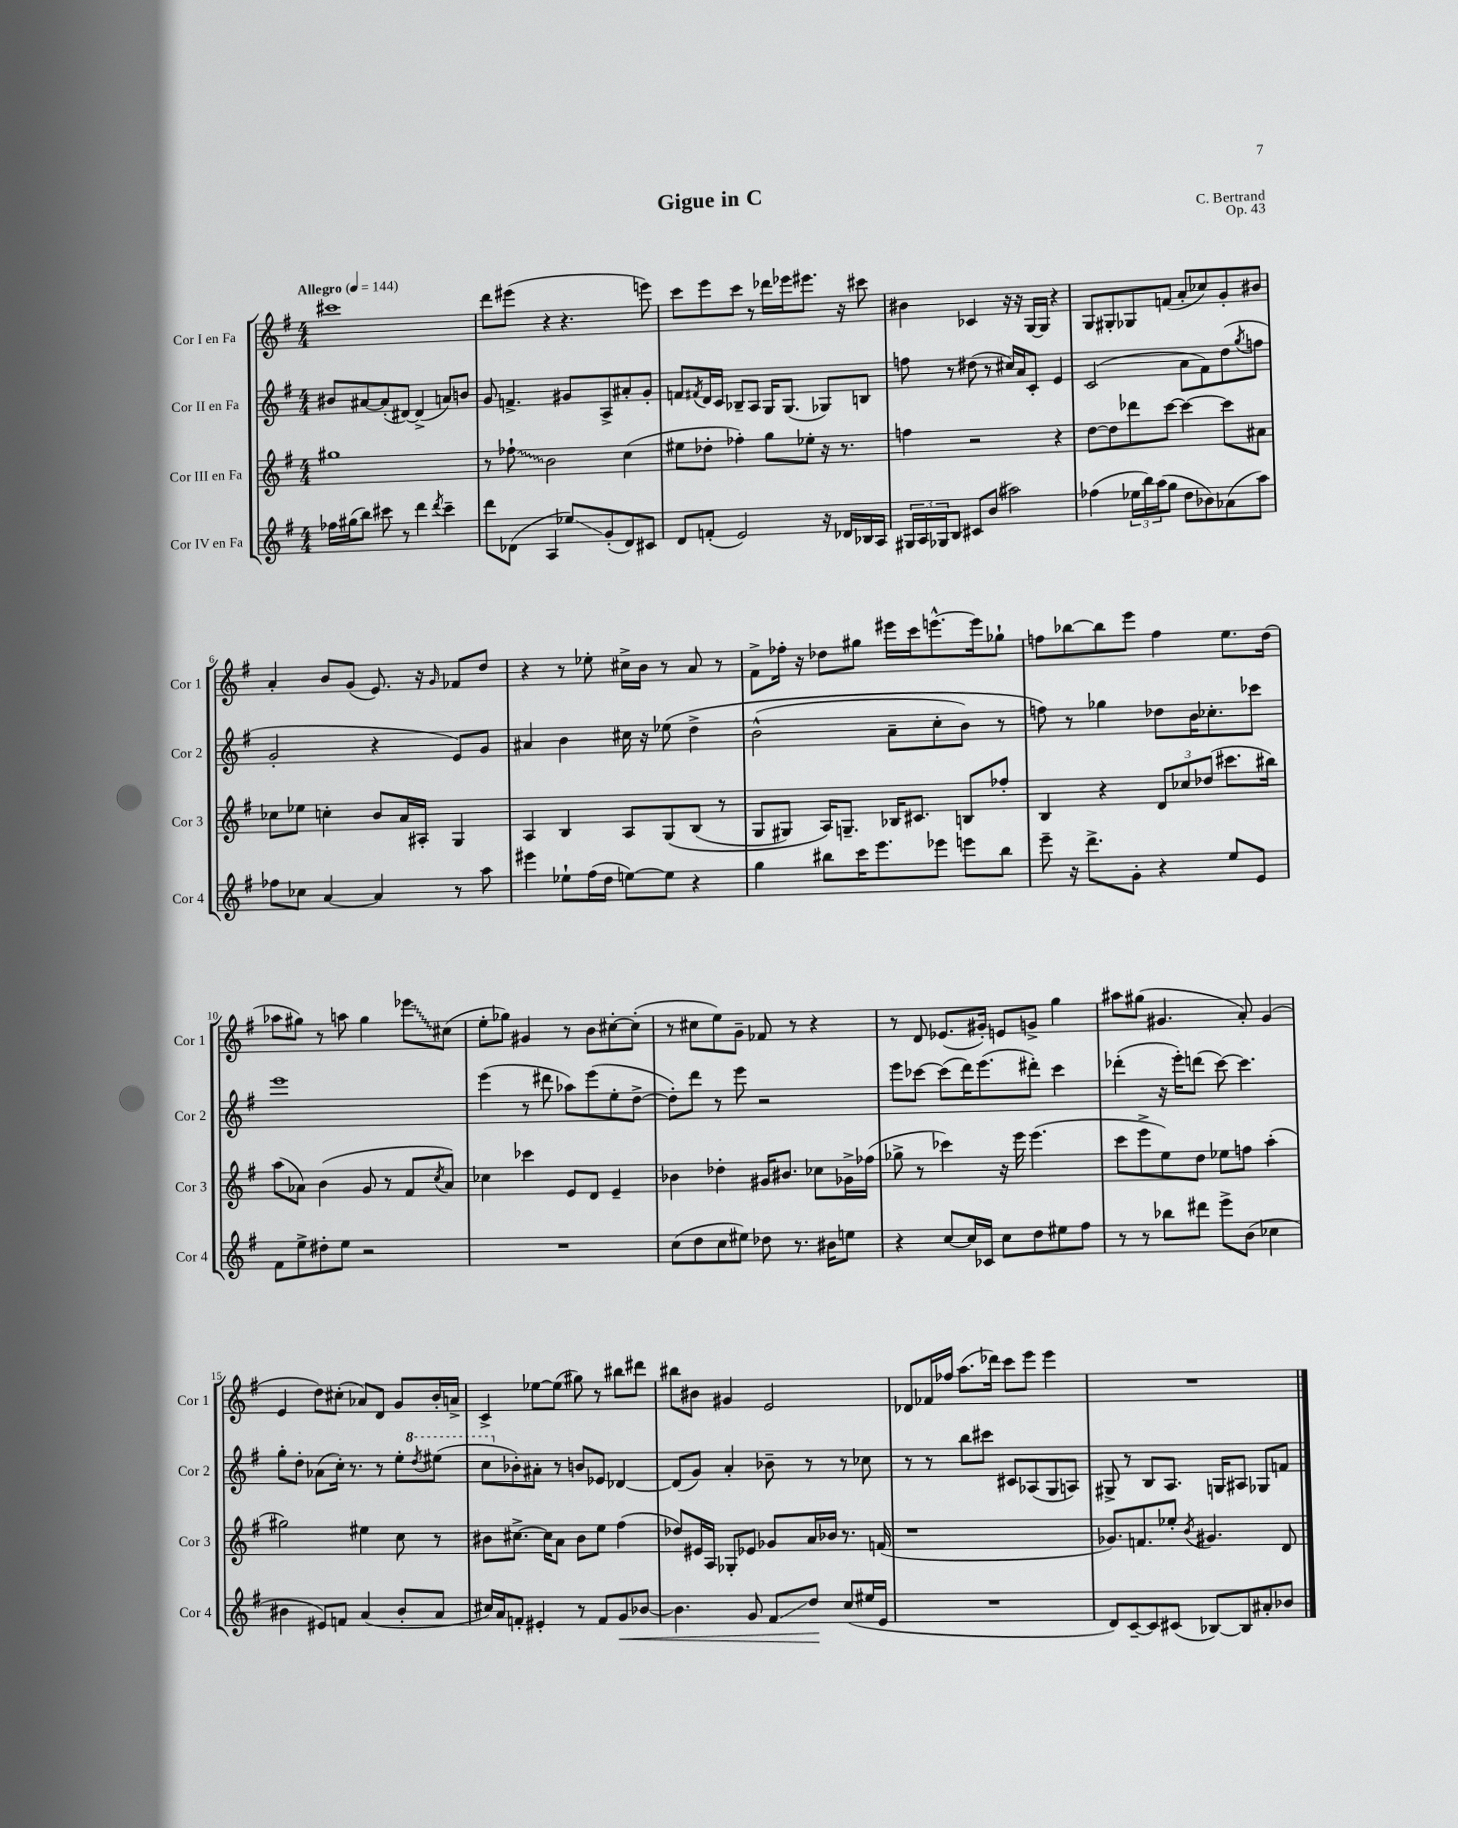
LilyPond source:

\header { title = "Gigue in C" composer = "C. Bertrand" opus = "Op. 43" }
<<
\new StaffGroup <<
\new Staff = "s0" \with { instrumentName = "Cor I en Fa" shortInstrumentName = "Cor 1" } {
    \clef treble \key g \major \numericTimeSignature \time 4/4 \tempo "Allegro" 4 = 144
    cis'''1 |
    d'''8 eis'''8( r4 r4. e'''8) |
    c'''8 e'''8 c'''8 r8 des'''16 ees'''16 eis'''8. r16 cis'''8 |
    bis'4 ces'4 r16 r16 g16~ g16 r4 |
    g8 gis8-. ges8 f'8( a'8-. ces''8) g'8-. bis'8 |
    a'4-. b'8 g'8( e'8.) r16 \grace { g'16 } fes'8 d''8 |
    r4 r8 ees''8-. cis''16-> b'16 r8 a'8 r8 |
    fis'8-> fes''16-. r16 des''8 gis''8 eis'''16 c'''16 e'''8.~-^ e'''16 ges''8-! |
    f''8 bes''8~ bes''8 e'''8 f''4 e''8. d''16( |
    aes''8 gis''8) r8 a''8 gis''4 \once \override Glissando.style = #'zigzag ees'''8\glissando cis''8( |
    e''8-. ges''8) gis'4 r8 b'8 cis''8~-. cis''8-.( |
    r8 cis''8 e''8) g'8-- fes'8 r8 r4 |
    r8 d'8 ees'8.( gis'16-.) e'8 g'8-> g''4 |
    ais''8 gis''8( gis'4. a'8-.) gis'4( |
    e'4 d''8) cis''8-.( aes'8) d'8 g'8 b'16-. a'16-> |
    c'4-> ees''8~ ees''8( gis''8) r8 bis''8 dis'''8 |
    bis''8 bis'8 gis'4 e'2 |
    des'8 fes'16 fes''16 a''8.( des'''16) c'''8 e'''8 e'''4 |
    R1 \bar "|." |
}
\new Staff = "s1" \with { instrumentName = "Cor II en Fa" shortInstrumentName = "Cor 2" } {
    \clef treble \key g \major \numericTimeSignature \time 4/4
    bis'8 ais'8~ ais'8-.( dis'8~) dis'4->( a'8) b'8 |
    g'8 f'4.-> gis'8 a8-> ais'8-. gis'8-. |
    f'8 \acciaccatura { fis'8 } d'16 c'16 bes8-- a8 g16 g8.( ges8) b8 |
    f''8 r8 dis''8( r8 cis''16) a'16 c'8-. e'4 |
    c'2( a'8 fis'8) d''8( \acciaccatura { g''8 } f''8 |
    g'2-. r4 e'8) g'8 |
    ais'4 b'4 cis''16 r16 ees''8\( d''4-> |
    b'2-^( a'8-- c''8-. b'8) r8 |
    f''8\) r8 ges''4 des''8 b'16 ces''8.-. ces'''8 |
    e'''1 |
    e'''4( r8 dis'''8 aes''8) e'''8( e''8-. d''8~-> |
    d''8-.) d'''8 r8 e'''8 r2 |
    e'''8 ces'''8~ ces'''8( d'''16) e'''8.( dis'''8-.) ces'''4 |
    des'''4-.( r16 e'''16-.) d'''8( c'''8~) c'''4. |
    g''8-. d''8-. aes'8( c''16-.) r8. r8 e''8-. \ottava #1 \acciaccatura { d'''8 } eis'''8( |
    c'''8 \ottava #0 bes'8-.) ais'8-. r8 b'8 ees'8 des'4~ |
    des'8( g'8) a'4-. bes'8-- r8 r8 ces''8 |
    r8 r8 b''8 cis'''8 cis'8 aes8( g8 a8) |
    gis8-> r8 b8 a8. g16 ais8 ges8 f'8 \bar "|." |
}
\new Staff = "s2" \with { instrumentName = "Cor III en Fa" shortInstrumentName = "Cor 3" } {
    \clef treble \key g \major \numericTimeSignature \time 4/4
    gis''1 |
    r8 \once \override Glissando.style = #'zigzag fes''8-!\glissando b'2 c''4( |
    eis''8 des''8-. fes''4-.) g''8 ees''8-. r16 r8. |
    f''4 r2 r4 |
    d''8~ d''8 des'''8 c'''8~ c'''4~ c'''8 ais'8 |
    ces''8 ees''8 c''4-. b'8 a'16 ais16-. g4 |
    a4 b4 a8 g8\( b8( r8 |
    g8 gis8) a16\) g8.-- bes16 cis'8. b8 fes''8-. |
    b4 r4 \tuplet 3/2 { d'8 ces''8 des''8( } cis'''8. bis''16) |
    a''8( aes'8) b'4( g'8 r8 fis'8 \acciaccatura { c''8 } aes'8) |
    ces''4 ces'''4 e'8 d'8 e'4-- |
    bes'4 des''4-. gis'16 bis'8. ces''8 ges'16-> fes''16( |
    ges''8-> r8 ces'''4) r16 e'''16 e'''4.( |
    c'''8 e'''8-> e''8) d''8 ees''8 f''8 a''4-.( |
    gis''2) eis''4 c''8 r8 |
    bis'8 cis''8.~-> cis''16 a'8 bis'8 e''8 fis''4( |
    des''8) eis'16 a16 ges8-. ees'8 ges'8 a'16 bes'16 r8. f'16( |
    r1 |
    ges'8.) f'8. ees''8-. \acciaccatura { b'8 } gis'4. d'8 \bar "|." |
}
\new Staff = "s3" \with { instrumentName = "Cor IV en Fa" shortInstrumentName = "Cor 4" } {
    \clef treble \key g \major \numericTimeSignature \time 4/4
    fes''16 gis''16( b''8) cis'''8 r8 d'''4 \acciaccatura { d'''8 } cis'''4-- |
    d'''8 des'8( a4 ees''8\glissando) g'8-.( des'8) cis'8 |
    d'8 f'8-.( e'2) r16 des'16 bes16 a16 |
    \tuplet 3/2 { gis16 a16 ges16 } b8 cis'8 b'8( ais''2) |
    fes''4( \tuplet 3/2 { ees''16 b''16) a''16( } g''8 d''8 bes'8) aes'8( a''8) |
    fes''8 ces''8 a'4~ a'4 r8 a''8 |
    eis'''4 ees''8-! fis''16( d''16 e''8~) e''8 r4 |
    g''4 bis''8 c'''16 e'''8. ees'''8 e'''8 bis''8 |
    e'''8-- r16 d'''8.-> g'8-. r4 e''8 e'8 |
    fis'8 e''8-> dis''8-. e''8 r2 |
    R1 |
    c''8( d''8 c''8 eis''8) des''8 r8. bis'16 e''8 |
    r4 c''8~ c''16 ces'16 c''8 d''8 eis''8 fis''8 |
    r8 r8 bes''8 dis'''8 e'''8-> b'8( ces''4 |
    bis'4 eis'8) f'8 a'4( bis'8-. a'8 |
    cis''16) a'16 f'8-. eis'4-. r8 f'8 g'8\< bes'8~ |
    bes'4. g'8 fis'8\glissando d''8\! c''8( eis''16 e'16 |
    R1 |
    d'8) c'8~-- c'8 cis'8( bes8~) bes8 ais'8-. bes'8 \bar "|." |
}
>>
>>
